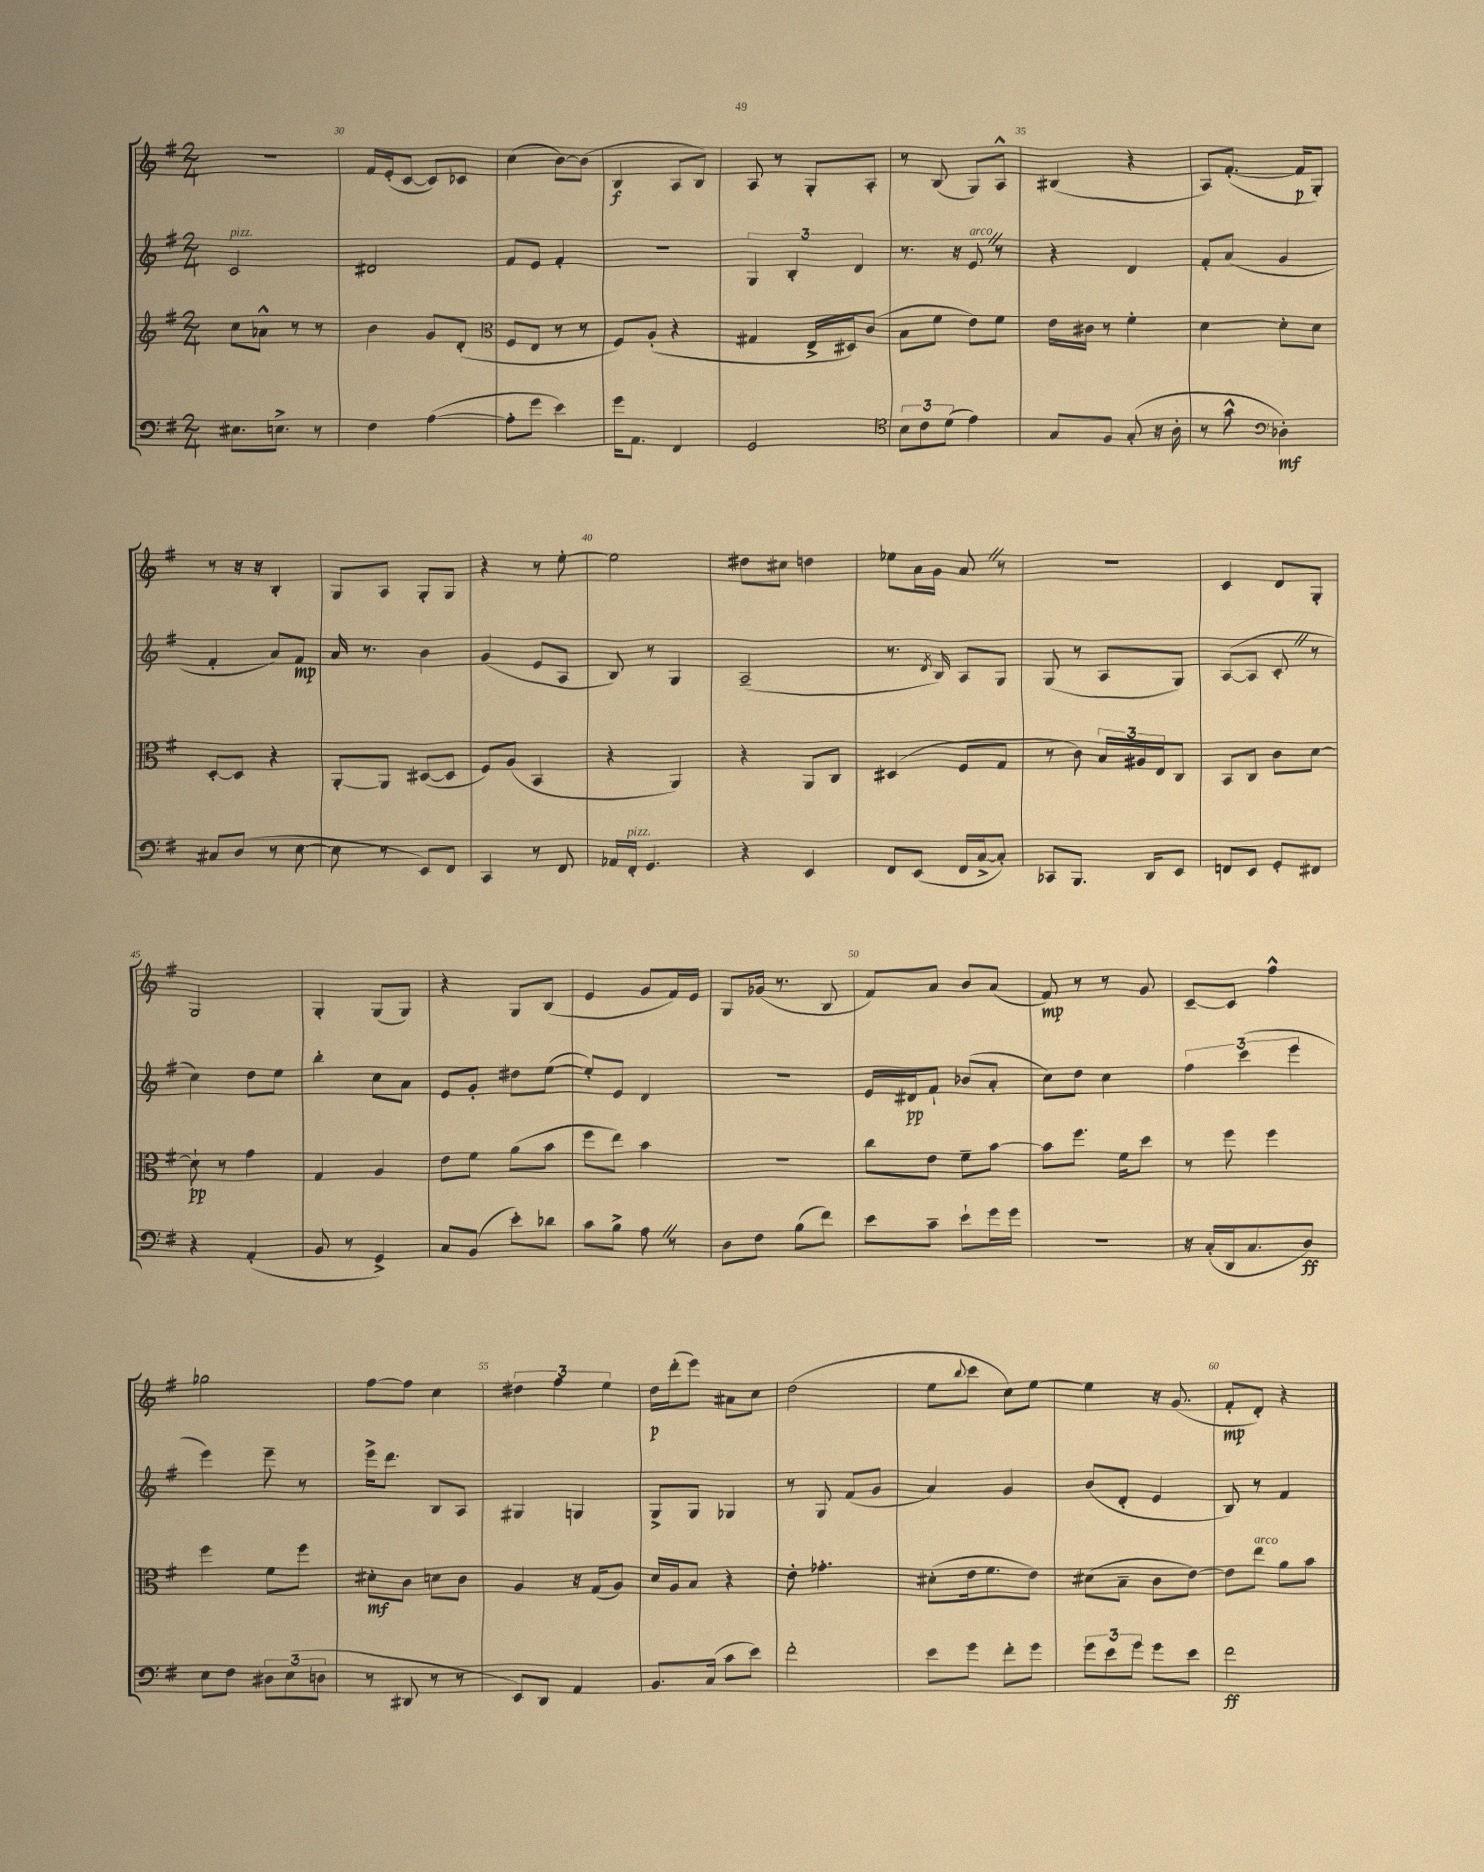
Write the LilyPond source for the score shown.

<<
\new StaffGroup <<
\new Staff = "s0" {
    \clef treble \key g \major \numericTimeSignature \time 2/4
    R2 |
    fis'16 e'16-.( c'8~ c'8) ces'8 |
    c''4( b'8~) b'8( |
    b4\f a8 b8) |
    a8 r8 g8-. a8-. |
    r8 b8( g8) a8-^ |
    bis4( r4 |
    a8) fis'8.~-.( fis'16\p g8-.) |
    r8 r16 r16 b4-. |
    g8 a8 g8-. g8 |
    r4 r8 e''8~-. |
    e''2 |
    dis''8 cis''8 d''4 |
    ees''8 a'16 g'16 a'8 \once \override BreathingSign.text = \markup { \musicglyph "scripts.caesura.straight" } \breathe r8 |
    r2 |
    c'4 d'8 g8-. |
    g2 |
    g4-. g8( g8) |
    r4 g8 b8( |
    e'4 g'8 fis'16) e'16 |
    g8 ges'16( r8. b8 |
    fis'8) a'8 b'8 a'8( |
    fis'8\mp) r8 r8 g'8 |
    c'8~-- c'8 fis''4-^ |
    ges''2 |
    fis''8~ fis''8 c''4 |
    \tuplet 3/2 { dis''4 fis''4 e''4 } |
    d''16\p d'''16-.( e'''8) ais'8 c''8 |
    d''2( |
    e''8 \appoggiatura { b''8 } c'''8 c''8) e''8~ |
    e''4 r16 g'8.( |
    fis'8-.\mp d'8-.) r4 \bar "|." |
}
\new Staff = "s1" {
    \clef treble \key g \major \numericTimeSignature \time 2/4
    c'2^\markup { \italic "pizz." } |
    dis'2 |
    fis'8 e'8 fis'4-. |
    r2 |
    \tuplet 3/2 { g4 b4-. d'4 } |
    r8. r16 e'8^\markup { \italic "arco" } \once \override BreathingSign.text = \markup { \musicglyph "scripts.caesura.straight" } \breathe r8 |
    r4 d'4 |
    fis'8-. a'8( g'4 |
    fis'4-. a'8) fis'8\mp |
    a'16 r8. b'4 |
    g'4( e'8 a8 |
    b8) r8 g4 |
    a2--( |
    r8. \acciaccatura { d'8 } b16) a8 g8 |
    g8( r8 a8 g8) |
    a8~( a8 c'8-. \once \override BreathingSign.text = \markup { \musicglyph "scripts.caesura.straight" } \breathe r8 |
    c''4) d''8 e''8 |
    b''4-. c''8 a'8 |
    e'8 g'8-. dis''8 e''8~( |
    e''8-.) e'8 d'4 |
    r2 |
    e'16 dis'16\pp fis'8-! bes'8( a'8-. |
    c''8) d''8 c''4 |
    \tuplet 3/2 { fis''4 c'''4( e'''4 } |
    e'''4) e'''8-- r8 |
    e'''16-> d'''8. b8 a8 |
    gis4 g4 |
    g8-> g8 ges4 |
    r8 g8 fis'8( g'8 |
    a'4) g'4 |
    b'8( d'8-. e'4 |
    b8) r8 fis'4 \bar "|." |
}
\new Staff = "s2" {
    \clef treble \key g \major \numericTimeSignature \time 2/4
    c''8 aes'8-^ r8 r8 |
    b'4 g'8 d'8-.( |
    \clef alto fis8 e8 r8 r8 |
    fis8) a8-.( r4 |
    gis4 e16-> dis16) c'8( |
    b8 fis'8 e'8) fis'8 |
    e'16 cis'16 r8 fis'4-. |
    d'4~ d'8-. d'8 |
    d8~-. d8 r4 |
    a,8~-. a,8 dis8~( dis8 |
    fis8) a8( b,4 |
    r4 a,4) |
    r4 a,8 c8 |
    dis4( fis8 g8 |
    r8 c'8) \tuplet 3/2 { b16 ais16 e16 } c8 |
    b,8 c8 c'8 d'8~ |
    d'8-!\pp r8 g'4 |
    g4 a4 |
    e'8 fis'8 a'8( b'8 |
    fis''8 e''8) b'4 |
    r2 |
    c''8 e'8 fis'8-- b'8~ |
    b'8 fis''8. fis'16 d''8 |
    r8 fis''8 fis''4 |
    fis''4 fis'8 fis''8 |
    dis'8-.\mf c'8 d'8 c'8 |
    a4 r16 g16( a8) |
    d'16 a16 b8 r4 |
    e'8-. ges'4.-. |
    dis'8-.( e'16 fis'8. e'8) |
    dis'8( b8-- c'8 e'8~) |
    e'8 e''8^\markup { \italic "arco" } a'8 b'8 \bar "|." |
}
\new Staff = "s3" {
    \clef bass \key g \major \numericTimeSignature \time 2/4
    eis8. e8.-> r8 |
    fis4 a4~( |
    a8-. g'8 e'4) |
    g'16 a,8. fis,4 |
    g,2 |
    \clef tenor \tuplet 3/2 { b8 c'8 d'8( } e'4) |
    g8 fis8 g8-.( r16 a16-. |
    r8 g'8-^ \clef bass des4-.\mf) |
    cis8 d8( r8 e8~ |
    e8 r8 e,8) fis,8 |
    c,4 r8 fis,8 |
    aes,16 fis,16-.^\markup { \italic "pizz." } g,4. |
    r4 e,4 |
    fis,8 e,8( fis,16 c16~-> c8-.) |
    ces,8 b,,8. d,16 e,8 |
    f,8 e,8 g,8-. fis,8 |
    r4 a,4-.( |
    b,8 r8 g,4->) |
    c8 b,8( e'8-.) des'8 |
    c'8 b8-> a8 \once \override BreathingSign.text = \markup { \musicglyph "scripts.caesura.straight" } \breathe r8 |
    d8 fis8 b8( fis'8) |
    e'8 c'8-- e'8-! g'16 g'16 |
    r2 |
    r16 c16-.( d,16 c8. d8\ff) |
    e8 fis8 \tuplet 3/2 { dis8 e8( d8 } |
    r8 dis,8 r8 r8 |
    e,8) d,8 a,4 |
    b,8. c16( c'8 e'8) |
    fis'2-. |
    e'8 g'8 fis'8-. g'8 |
    \tuplet 3/2 { g'8 e'8 g'8 } g'8 e'8 |
    fis'2\ff \bar "|." |
}
>>
>>
\layout { \context { \Score currentBarNumber = #29 \override BarNumber.break-visibility = ##(#f #t #t) barNumberVisibility = #(every-nth-bar-number-visible 5) } }
